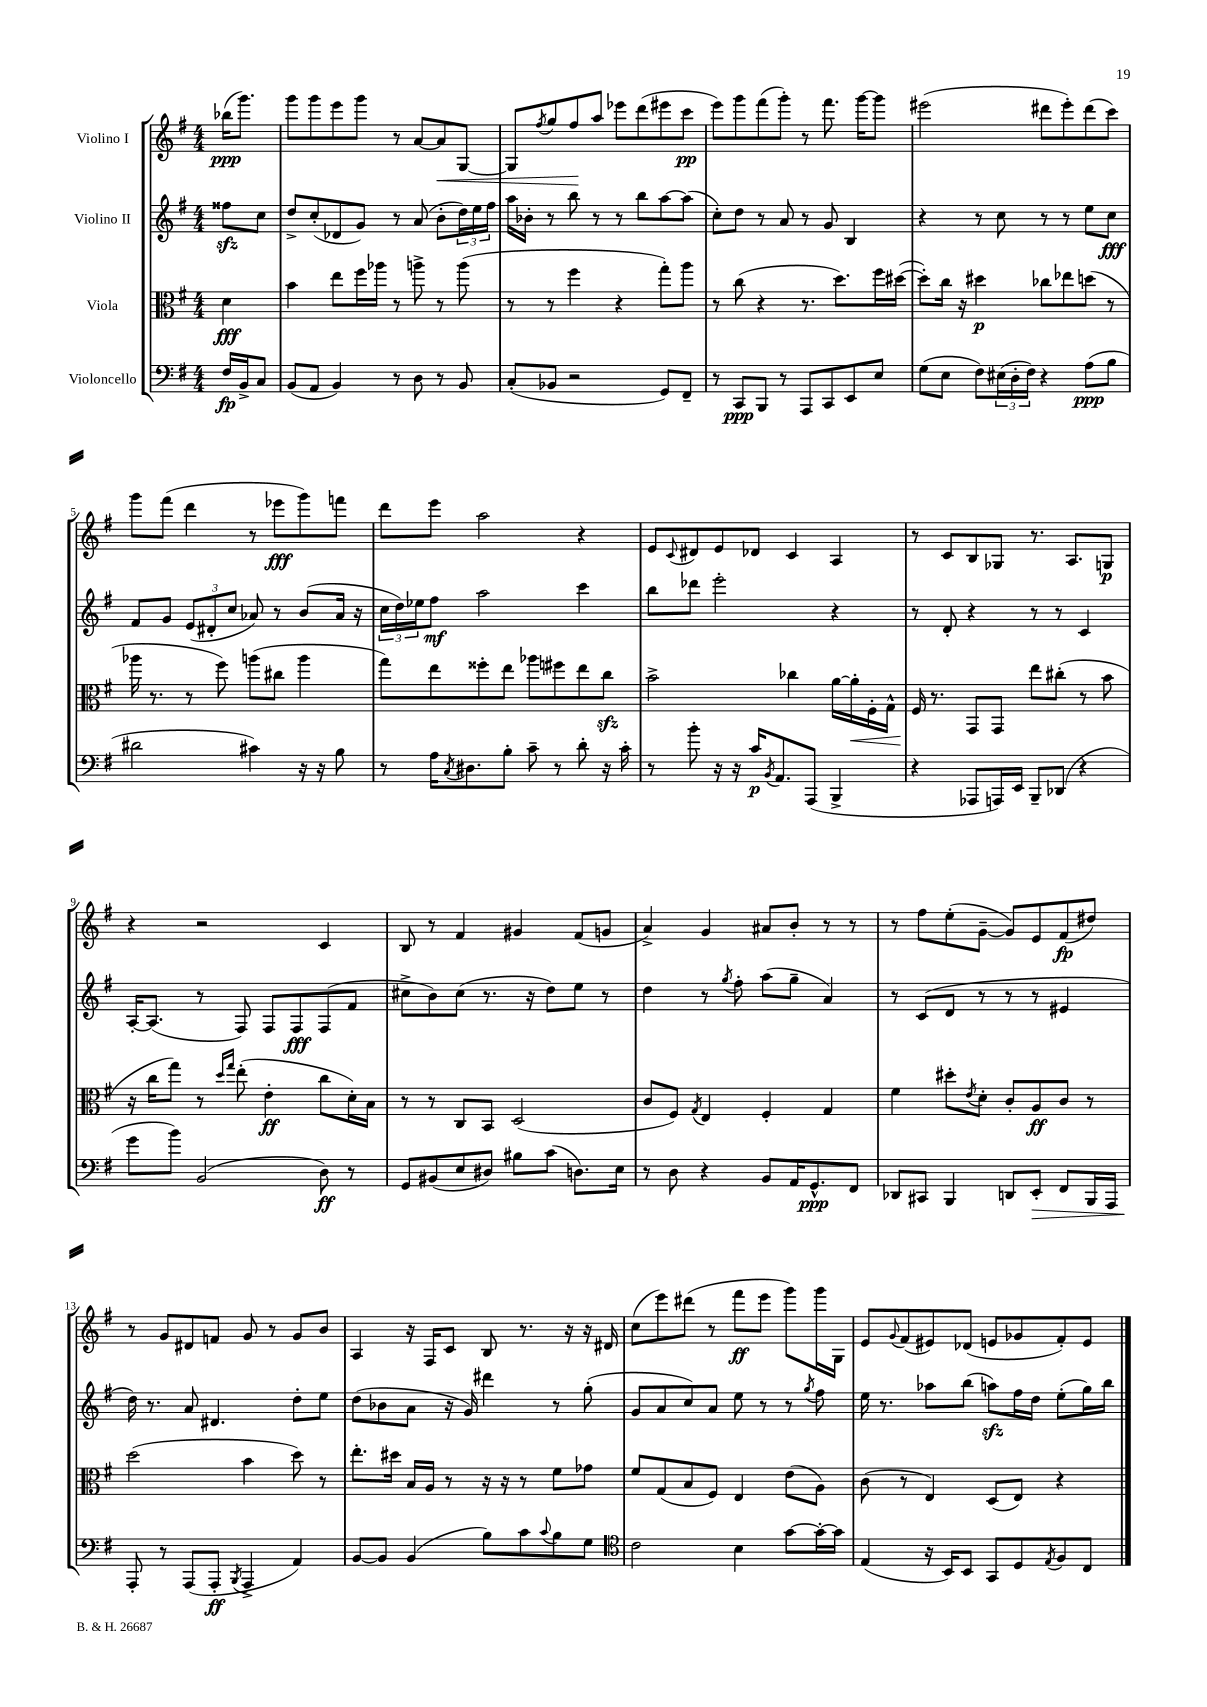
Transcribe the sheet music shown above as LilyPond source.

<<
\new StaffGroup <<
\new Staff = "s0" \with { instrumentName = "Violino I" } {
    \clef treble \key g \major \numericTimeSignature \time 4/4 \partial 4
    bes''16\ppp( g'''8.) |
    g'''8 g'''8 e'''8 g'''8 r8 a'8~ a'8\< g8~ |
    g8 \acciaccatura { fis''8 } g''8 fis''8\! a''8 ees'''8 d'''8( eis'''8 c'''8\pp |
    e'''8) g'''8 fis'''8( g'''8-.) r8 fis'''8. g'''16~ g'''8 |
    eis'''2( dis'''8 eis'''8-.) dis'''8( c'''8) |
    g'''8 fis'''8( d'''4 r8 ees'''8\fff g'''8) f'''8 |
    d'''8 e'''8 a''2 r4 |
    e'8 \appoggiatura { c'8 } dis'8 e'8 des'8 c'4 a4 |
    r8 c'8 b8 ges8 r8. a8. g8\p |
    r4 r2 c'4 |
    b8 r8 fis'4 gis'4 fis'8( g'8 |
    a'4->) g'4 ais'8 b'8-. r8 r8 |
    r8 fis''8 e''8-.( g'8~-- g'8) e'8 fis'8\fp( dis''8) |
    r8 g'8 dis'8 f'8 g'8 r8 g'8 b'8 |
    a4 r16 fis16 c'8 b8 r8. r16 r16 dis'16 |
    c''8( e'''8) dis'''8( r8 fis'''8\ff e'''8 g'''8) g'''16 g16 |
    e'8 \appoggiatura { g'8 } fis'8( eis'8) des'8( e'8 ges'8 fis'8-.) e'8 \bar "|." |
}
\new Staff = "s1" \with { instrumentName = "Violino II" } {
    \clef treble \key g \major \numericTimeSignature \time 4/4 \partial 4
    fisis''8\sfz c''8 |
    d''8-> c''8-.( des'8 g'8) r8 a'8( b'8-. \tuplet 3/2 { d''16) e''16 fis''16 } |
    a''16 bes'16-. r8 b''8 r8 r8 b''8 a''8~ a''8( |
    c''8-.) d''8 r8 a'8 r8 g'8 b4 |
    r4 r8 c''8 r8 r8 e''8 c''8\fff |
    fis'8 g'8 \tuplet 3/2 { e'8( dis'8-. c''8 } aes'8) r8 b'8( aes'16 r16 |
    \tuplet 3/2 { c''16 d''16) ees''16 } fis''8\mf a''2 c'''4 |
    b''8 des'''8 e'''2-. r4 |
    r8 d'8-. r4 r8 r8 c'4 |
    a16~-. a8.( r8 fis8) fis8 fis8\fff fis8( fis'8 |
    cis''8-> b'8) cis''8( r8. r16 d''8) e''8 r8 |
    d''4 r8 \acciaccatura { g''8 } fis''8-. a''8( g''8-- a'4) |
    r8 c'8( d'8 r8 r8 r8 eis'4 |
    d''16) r8. a'8 dis'4. d''8-. e''8 |
    d''8( bes'8 a'8 r16 g'16) dis'''4 r8 g''8-.( |
    g'8 a'8 c''8) a'8 e''8 r8 r8 \acciaccatura { g''8 } fis''8 |
    e''16 r8. aes''8 b''8( a''8\sfz) fis''16 d''16 e''8-.( g''16) b''16 \bar "|." |
}
\new Staff = "s2" \with { instrumentName = "Viola" } {
    \clef alto \key g \major \numericTimeSignature \time 4/4 \partial 4
    d'4\fff |
    b'4 e''8 fis''16 aes''16 r8 a''8-> r8 a''8( |
    r8 r8 fis''4 r4 g''8-.) a''8 |
    r8 c''8( r4 r8. d''8.) fis''16 dis''16~( |
    dis''8-.) c''16 r16 dis''4\p ces''8 ees''8 d''8( r8 |
    aes''16 r8. r8 fis''8) a''8( cis''8 a''4 |
    g''8) e''8 fisis''8-. e''8 aes''8 fis''8 e''8 c''8\sfz |
    b'2-> ces''4 a'16~ a'16-.\< fis16-. g16-^ |
    fis16\! r8. g,8 g,8 e''8 cis''8-.( r8 b'8 |
    r16 c''16 g''8) r8 \grace { d''16 g''16 } e''8-.( e'4-.\ff c''8 d'16-.) b16 |
    r8 r8 c8 b,8 d2( |
    c'8 fis8) \acciaccatura { g8 } e4 fis4-. g4 |
    fis'4 dis''8-. \acciaccatura { e'8 } d'8-. c'8-. a8\ff c'8 r8 |
    d''2( b'4 d''8) r8 |
    e''8.-. dis''16 b16 a16 r8 r16 r16 r8 fis'8 ges'8 |
    fis'8 g8( b8 fis8) e4 e'8( a8) |
    c'8( r8 e4) d8( e8) r4 \bar "|." |
}
\new Staff = "s3" \with { instrumentName = "Violoncello" } {
    \clef bass \key g \major \numericTimeSignature \time 4/4 \partial 4
    fis16\fp b,16-> c8 |
    b,8( a,8 b,4) r8 d8 r8 b,8 |
    c8-.( bes,8 r2 g,8) fis,8-- |
    r8 c,8\ppp b,,8 r8 a,,8 c,8 e,8 e8 |
    g8( e8 fis8) \tuplet 3/2 { eis16( d16-. fis16) } r4 a8\ppp( b8 |
    dis'2 cis'4) r16 r16 b8 |
    r8 a16 \acciaccatura { c8 } dis8. b8-. c'8-- r8 d'8-. r16 c'16-. |
    r8 b'8-. r16 r16 c'16\p \acciaccatura { b,8 } a,8. a,,8( b,,4-> |
    r4 aes,,8 a,,16) e,16 b,,8-- des,8( r4 |
    g'8 b'8) b,2( d8\ff) r8 |
    g,8 bis,8( e8 dis8) bis8 c'8( d8.) e16 |
    r8 d8 r4 b,8 a,16 g,8.-^\ppp fis,8 |
    des,8 cis,8 b,,4 d,8 e,8-.\> fis,8 b,,16 a,,16 |
    a,,8-.\! r8 a,,8( a,,8-.\ff \acciaccatura { b,,8 } a,,4-> a,4) |
    b,8~ b,8 b,4( b8) c'8 \appoggiatura { c'8 } b8 g8 |
    \clef tenor c'2 b4 g'8~ g'16~-. g'16 |
    e4( r16 b,16) b,8 g,8 d8 \acciaccatura { e8 } fis8 c8 \bar "|." |
}
>>
>>
